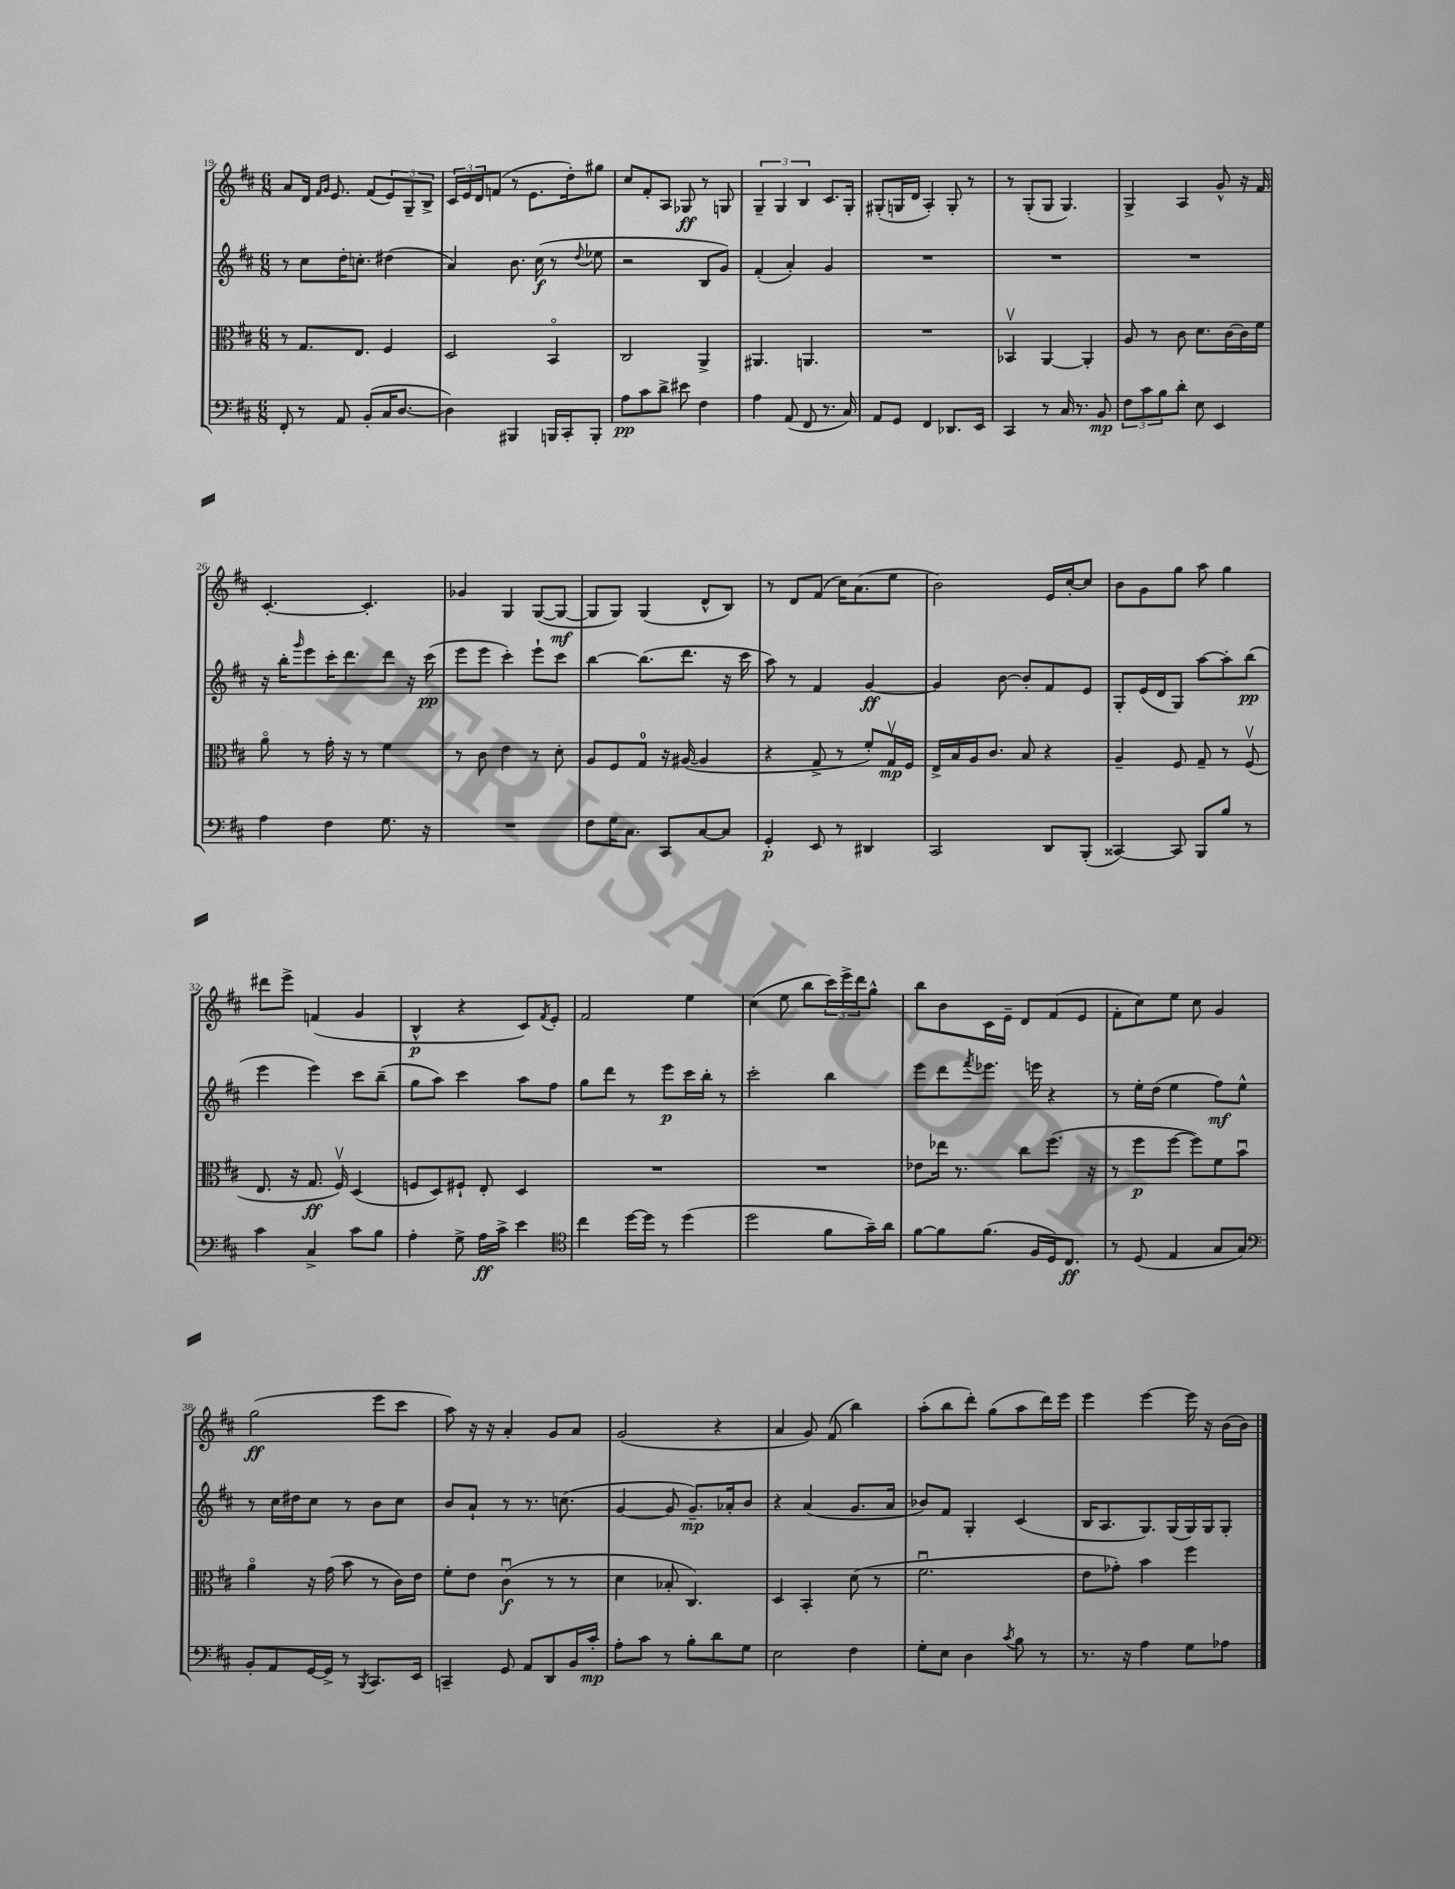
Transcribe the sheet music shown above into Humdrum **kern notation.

**kern	**dynam	**kern	**dynam	**kern	**dynam	**kern	**dynam
*part4	*part4	*part3	*part3	*part2	*part2	*part1	*part1
*staff4	*staff4	*staff3	*staff3	*staff2	*staff2	*staff1	*staff1
*clefF4	*	*clefC3	*	*clefG2	*	*clefG2	*
*k[f#c#]	*	*k[f#c#]	*	*k[f#c#]	*	*k[f#c#]	*
*M6/8	*	*M6/8	*	*M6/8	*	*M6/8	*
=19	=19	=19	=19	=19	=19	=19	=19
8FF#'/	.	8r	.	8r	.	8a/L	.
8r	.	8.G/L	.	8cc#\L	.	16d/Jk	.
.	.	.	.	.	.	16qqf#/LL	.
.	.	.	.	.	.	16qqg/JJ	.
.	.	.	.	.	.	8.e/	.
8AA/	.	.	.	16dd'\K	.	.	.
.	.	8.E/J	.	8.ccn'\J	.	.	.
(8BB'/L	.	.	.	.	.	(8f#/L	.
16C#/K	.	4F#/	.	(4dd#X\	.	12e/)	.
[8.D/J	.	.	.	.	.	.	.
.	.	.	.	.	.	12G~/	.
.	.	.	.	.	.	12B^/J	.
=20	=20	=20	=20	=20	=20	=20	=20
4D\])	.	2D/	.	4a/)	.	24c#/LL	.
.	.	.	.	.	.	24e/	.
.	.	.	.	.	.	24d/J	.
.	.	.	.	.	.	(8fn/J	.
4BBB#X/	.	.	.	8.b\	.	8r	.
.	.	.	.	.	.	8.e\L	.
.	.	.	.	(16cc#\	f	.	.
16BBBn/LL	.	4BB/	.	8r	.	.	.
16CC#'/J	.	.	.	.	.	16dd'\k)	.
.	.	.	.	8qqdd/	.	.	.
8BBB'/J	.	.	.	8ee-X\	.	8gg#X\J	.
=21	=21	=21	=21	=21	=21	=21	=21
8A\L	pp	2C#/	.	2r	.	8cc#/L	.
8c#\	.	.	.	.	.	8f#'/	.
8d^\J	.	.	.	.	.	8A/J	.
8e#X\	.	.	.	.	.	8G-X/	ff
4F#\	.	4AA^/	.	8B/L	.	8r	.
.	.	.	.	8g/J)	.	8Gn/	.
=22	=22	=22	=22	=22	=22	=22	=22
4A\	.	4.AA#X/	.	(4f#'/	.	6G~/	.
.	.	.	.	.	.	6G/	.
(8AA/	.	.	.	4a'/)	.	.	.
.	.	.	.	.	.	6B/	.
8FF#/	.	4.AAn/	.	.	.	.	.
8.r	.	.	.	4g/	.	8.c#/L	.
16C#/)	.	.	.	.	.	16G'/Jk	.
=23	=23	=23	=23	=23	=23	=23	=23
8AA/L	.	2.r	.	2.r	.	(8G#X'/L	.
8GG/J	.	.	.	.	.	16Gn/L	.
.	.	.	.	.	.	16d/JJ	.
4FF#/	.	.	.	.	.	4A'/)	.
8.DD-X/L	.	.	.	.	.	8G'/	.
.	.	.	.	.	.	8r	.
16EE/Jk	.	.	.	.	.	.	.
=24	=24	=24	=24	=24	=24	=24	=24
4CC#/	.	4BB-Xv/	.	2.r	.	8r	.
.	.	.	.	.	.	(8G'/L	.
8r	.	[4AA/	.	.	.	8G/J	.
16C#/	.	.	.	.	.	4.G/)	.
8.r	.	.	.	.	.	.	.
.	.	4AA'/]	.	.	.	.	.
8BB/	mp	.	.	.	.	.	.
=25	=25	=25	=25	=25	=25	=25	=25
12F#\L	.	8A/	.	2.r	.	4G^/	.
12c#\	.	.	.	.	.	.	.
.	.	8r	.	.	.	.	.
12B\	.	.	.	.	.	.	.
8d'\J	.	8c#\	.	.	.	4A/	.
8E\	.	8.d\L	.	.	.	.	.
4EE/	.	.	.	.	.	8g^^/	.
.	.	[16c#\L	.	.	.	.	.
.	.	16c#\]	.	.	.	16r	.
.	.	16f#\JJ	.	.	.	16f#/	.
!!LO:LB:g=z
=26	=26	=26	=26	=26	=26	=26	=26
4A\	.	8a\	.	16r	.	[4.c#'/	.
.	.	.	.	16bb'\KL	.	.	.
.	.	.	.	16qqggg/	.	.	.
.	.	8r	.	8eee\	.	.	.
4F#\	.	16g'\	.	16ccc#'\K	.	.	.
.	.	16r	.	8.ddd\	.	.	.
.	.	8r	.	.	.	4.c#'/]	.
8.G\	.	4f#\	.	8ddd\J	.	.	.
.	.	.	.	16r	.	.	.
16r	.	.	.	(16ccc#\	pp	.	.
=27	=27	=27	=27	=27	=27	=27	=27
2.r	.	8r	.	8eee\L	.	4g-X/	.
.	.	8c#\	.	8eee\J	.	.	.
.	.	4e\	.	4ccc#'\)	.	4G/	.
.	.	8r	.	8eee`\L	.	([8G/L	.
.	.	8d'\	.	8ccc#\J	.	8G/J_	mf
=28	=28	=28	=28	=28	=28	=28	=28
8F#\L	.	8A/L	.	[4bb\	.	8G/L]	.
16G\K	.	8F#/	.	.	.	8G/J)	.
8.C#\J	.	.	.	.	.	.	.
.	.	8G/J	.	(8.bb\L]	.	(4G/	.
8CC#/L	.	16r	.	.	.	.	.
.	.	([16A#X/	.	8.ddd\J	.	.	.
[8C#/	.	4A#/]	.	.	.	8d^^/L	.
8C#/J]	.	.	.	16r	.	8B/J)	.
.	.	.	.	16ccc#\	.	.	.
=29	=29	=29	=29	=29	=29	=29	=29
4GG'/	p	4r	.	8aa\)	.	8r	.
.	.	.	.	8r	.	8d/L	.
8EE/	.	8G^/	.	4f#/	.	(8f#/J	.
8r	.	8r	.	.	.	16cc#\KL)	.
.	.	.	.	.	.	(8.a\	.
4DD#X/	.	8f#'/L)	.	[4g/	ff	.	.
.	.	16Gv/L	mp	.	.	8ee\J	.
.	.	16F#/JJ	.	.	.	.	.
=30	=30	=30	=30	=30	=30	=30	=30
2CC#/	.	16E^/LL	.	4g/]	.	2b\)	.
.	.	16B/	.	.	.	.	.
.	.	16A/J	.	.	.	.	.
.	.	8.c#/J	.	.	.	.	.
.	.	.	.	[8b\	.	.	.
.	.	8B/	.	8b'/L]	.	.	.
8DD/L	.	4r	.	8f#/	.	16e/LL	.
.	.	.	.	.	.	[16cc#'/J	.
(8BBB'/J	.	.	.	8e/J	.	8cc#/J]	.
=31	=31	=31	=31	=31	=31	=31	=31
[4CC##X/)	.	4A~/	.	8G'/L	.	8b\L	.
.	.	.	.	(16e/L	.	8g\	.
.	.	.	.	16d/J	.	.	.
8CC##/]	.	8F#/	.	8G/J)	.	8gg\J	.
8BBB/L	.	8G~/	.	[8aa\L	.	8aa\	.
8B/J	.	8r	.	8aa'\]	.	4gg\	.
8r	.	(8F#v/	.	(8bb\J	pp	.	.
!!LO:LB:g=z
=32	=32	=32	=32	=32	=32	=32	=32
4c#\	.	8.E/	.	4eee\	.	8ddd#X\L	.
.	.	.	.	.	.	8eee^\J	.
.	.	16r	.	.	.	.	.
4C#^/	.	8.G/	ff	4eee\)	.	(4fn/	.
.	.	16F#v/)	.	.	.	.	.
8c#\L	.	(4D/	.	8ccc#\L	.	4g/	.
8B\J	.	.	.	(8bb~\J	.	.	.
=33	=33	=33	=33	=33	=33	=33	=33
4A'\	.	8Fn/L	.	8gg\L	.	4B^^/	p
.	.	8D/)	.	8aa\J)	.	.	.
8G^\	.	8F#X`/J	.	4ccc#\	.	4r	.
16A\LL	ff	8E'/	.	.	.	.	.
16c#^\JJ	.	.	.	.	.	.	.
4e\	.	4D/	.	8aa\L	.	8c#/L)	.
.	.	.	.	.	.	8qf#/	.
.	.	.	.	8ff#\J	.	8e'/J	.
=34	=34	=34	=34	=34	=34	=34	=34
*clefC4	*	*	*	*	*	*	*
4cc#\	.	2.r	.	8gg\L	.	2f#/	.
.	.	.	.	8ddd\J	.	.	.
[16dd\LL	.	.	.	8r	.	.	.
16dd\JJ]	.	.	.	.	.	.	.
8r	.	.	.	8eee\L	p	.	.
(4dd\	.	.	.	16ccc#\L	.	4ee\	.
.	.	.	.	16bb'\JJ	.	.	.
.	.	.	.	8r	.	.	.
=35	=35	=35	=35	=35	=35	=35	=35
2dd\	.	2.r	.	2ccc#'\	.	(4cc#\	.
.	.	.	.	.	.	8ee\	.
.	.	.	.	.	.	8bb\L	.
8f#\L	.	.	.	4bb\	.	24ccc#\L)	.
.	.	.	.	.	.	24eee^\	.
.	.	.	.	.	.	24ddd\J	.
16g~\L)	.	.	.	.	.	8gg^^\J	.
16a\JJ	.	.	.	.	.	.	.
=36	=36	=36	=36	=36	=36	=36	=36
[8f#\L	.	8e-X\L	.	8eee\L	.	8bb\L	.
8f#\]	.	16ee-X\Jk	.	8ddd\	.	8b\	.
.	.	8.r	.	.	.	.	.
.	.	.	.	8qfff#/	.	.	.
(8.f#\J	.	.	.	8.eee-X\J	.	16c#\L	.
.	.	.	.	.	.	16e~\JJ	.
.	.	8cc#\L	.	.	.	8d/L	.
16F#/LL	.	.	.	16eeen\	.	.	.
16D/J)	.	(8.ff#\J	.	4r	.	(8f#/	.
8.C#/J	ff	.	.	.	.	.	.
.	.	.	.	.	.	8e/J	.
.	.	16r	.	.	.	.	.
=37	=37	=37	=37	=37	=37	=37	=37
8r	.	8r	.	8r	.	8f#'\L	.
(8D/	.	8ff#\L	p	16ee'\LL	.	8cc#\)	.
.	.	.	.	(16dd\JJ	.	.	.
4E/	.	[8ff#\J	.	4ee\	.	8ee\J	.
.	.	8ff#\L])	.	.	.	8cc#\	.
8G/L	.	8f#\	.	8ff#\L)	mf	4g/	.
8G/J)	.	8bu\J	.	8ee^^\J	.	.	.
!!LO:LB:g=z
=38	=38	=38	=38	=38	=38	=38	=38
*clefF4	*	*	*	*	*	*	*
8BB'/L	.	4a\	.	8r	.	(2gg\	ff
8AA/	.	.	.	16cc#\LL	.	.	.
.	.	.	.	16dd#X\J	.	.	.
[16GG/L	.	16r	.	8cc#\J	.	.	.
16GG^/JJ]	.	(16g\	.	.	.	.	.
8r	.	8b\	.	8r	.	.	.
8qBBB/	.	.	.	.	.	.	.
8.CC#/L	.	8r	.	8b\L	.	8eee\L	.
.	.	16c#\LL)	.	8cc#\J	.	8ccc#\J	.
16EE/Jk	.	16e\JJ	.	.	.	.	.
=39	=39	=39	=39	=39	=39	=39	=39
4CCn~/	.	8f#'\L	.	8b/L	.	8aa\)	.
.	.	8e\J	.	8a`/J	.	16r	.
.	.	.	.	.	.	16r	.
8GG/	.	(4c#u\	f	8r	.	4a'/	.
8AA/L	.	.	.	8.r	.	.	.
8DD/	.	8r	.	.	.	8g/L	.
.	.	.	.	(8.ccn\	.	.	.
16BB/L	.	8r	.	.	.	8a/J	.
16c#'/JJ	mp	.	.	.	.	.	.
=40	=40	=40	=40	=40	=40	=40	=40
8A'\L	.	4d\	.	[4g/	.	(2g/	.
8c#\J	.	.	.	.	.	.	.
8r	.	8B-X'/	.	8g/]	.	.	.
8B'\L	.	4.C#/)	.	8.g~/L)	mp	.	.
8d\	.	.	.	.	.	4r	.
.	.	.	.	16a-X'/k	.	.	.
8G\J	.	.	.	8b/J	.	.	.
=41	=41	=41	=41	=41	=41	=41	=41
2E\	.	4D/	.	4r	.	4a/	.
.	.	4BB'/	.	(4a/	.	8g/)	.
.	.	.	.	.	.	(8f#/	.
4F#\	.	(8d\	.	8.g/L	.	4bb\)	.
.	.	8r	.	.	.	.	.
.	.	.	.	16a/Jk	.	.	.
=42	=42	=42	=42	=42	=42	=42	=42
8G'\L	.	2.f#u\	.	8b-X/L)	.	(8aa'\L	.
8E\J	.	.	.	8f#/J	.	8bb\	.
4D\	.	.	.	4G'/	.	8ddd'\J)	.
.	.	.	.	.	.	(8gg\L	.
8qc#/	.	.	.	.	.	.	.
8B\	.	.	.	(4c#/	.	8aa\	.
8r	.	.	.	.	.	16ddd\L)	.
.	.	.	.	.	.	16eee\JJ	.
=43	=43	=43	=43	=43	=43	=43	=43
8.r	.	8e\L	.	16B/KL	.	4eee\	.
.	.	.	.	8.A/	.	.	.
.	.	8g-X'\J)	.	.	.	.	.
16r	.	.	.	.	.	.	.
4A\	.	4b\	.	8.G/)	.	[4eee\	.
.	.	.	.	(16G/L	.	.	.
8G\L	.	4ff#\	.	16G/)	.	16eee\]	.
.	.	.	.	16G/J	.	16r	.
8A-X\J	.	.	.	8G'/J	.	(16b\LL	.
.	.	.	.	.	.	16b\JJ)	.
==	==	==	==	==	==	==	==
*-	*-	*-	*-	*-	*-	*-	*-
